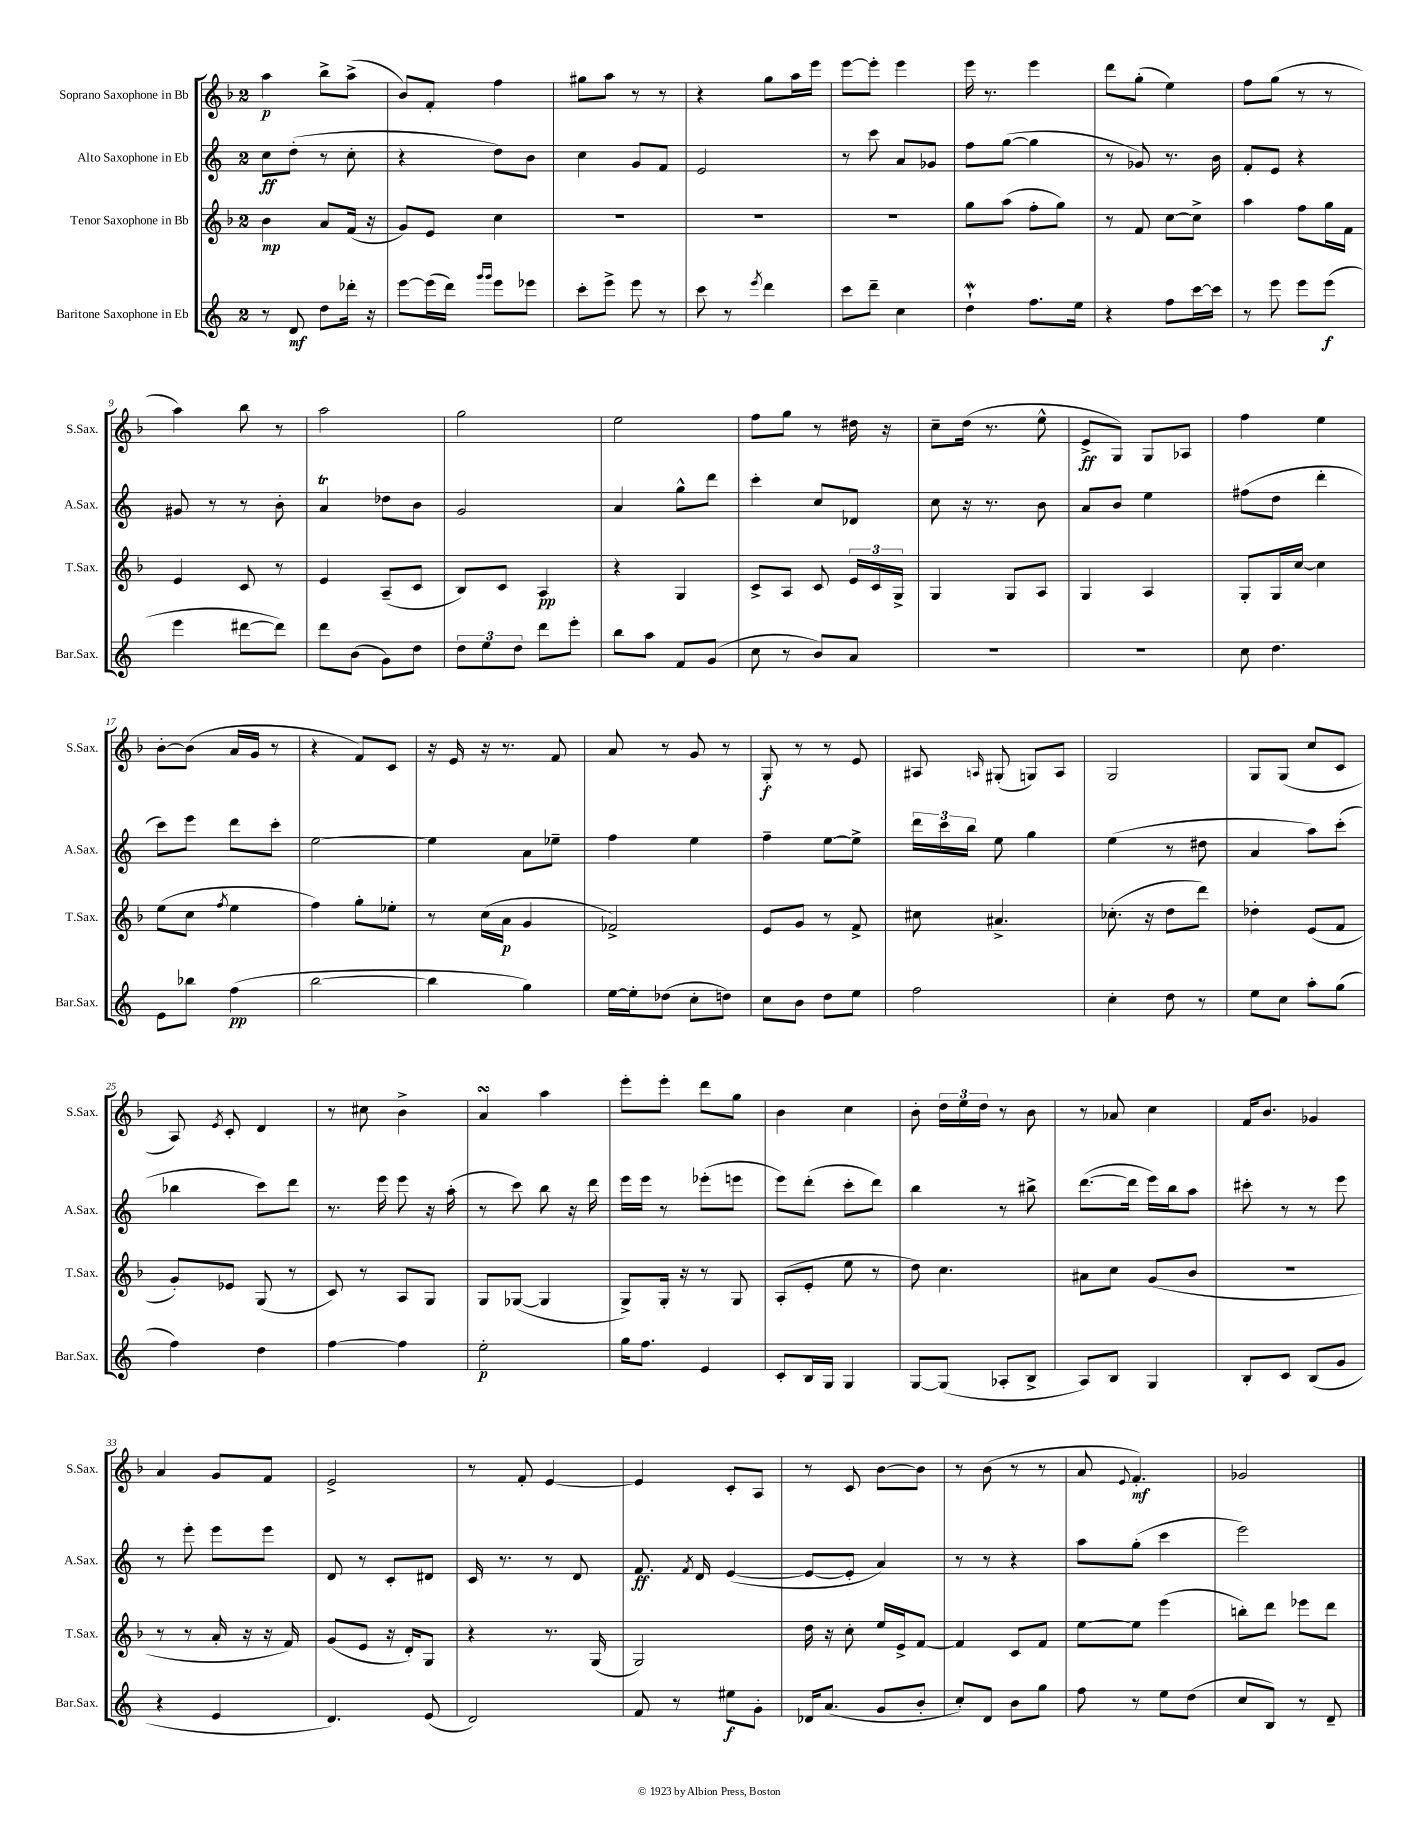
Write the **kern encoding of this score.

**kern	**dynam	**kern	**dynam	**kern	**dynam	**kern	**dynam
*part4	*part4	*part3	*part3	*part2	*part2	*part1	*part1
*staff4	*staff4	*staff3	*staff3	*staff2	*staff2	*staff1	*staff1
*I"Baritone Saxophone in Eb	*	*I"Tenor Saxophone in Bb	*	*I"Alto Saxophone in Eb	*	*I"Soprano Saxophone in Bb	*
*I'Bar.Sax.	*	*I'T.Sax.	*	*I'A.Sax.	*	*I'S.Sax.	*
*clefG2	*	*clefG2	*	*clefG2	*	*clefG2	*
*k[]	*	*k[b-]	*	*k[]	*	*k[b-]	*
*M2/4	*	*M2/4	*	*M2/4	*	*M2/4	*
=1	=1	=1	=1	=1	=1	=1	=1
8r	.	4b-\	mp	8cc\L	ff	4aa\	p
8d/	mf	.	.	(8dd'\J	.	.	.
8dd\L	.	8a/L	.	8r	.	8bb-^\L	.
16ddd-X'\Jk	.	(16f/Jk	.	8cc'\	.	(8aa^\J	.
16r	.	16r	.	.	.	.	.
=2	=2	=2	=2	=2	=2	=2	=2
[8eee\L	.	8g/L)	.	4r	.	8b-/L)	.
(16eee\L]	.	8e/J	.	.	.	8f'/J	.
16ddd\JJ)	.	.	.	.	.	.	.
16qqggg/LL	.	.	.	.	.	.	.
16qqggg/JJ	.	.	.	.	.	.	.
8eee\L	.	4cc\	.	8dd\L)	.	4ff\	.
8eee-X\J	.	.	.	8b\J	.	.	.
=3	=3	=3	=3	=3	=3	=3	=3
8ccc'\L	.	2r	.	4cc\	.	8gg#X\L	.
8eee^\J	.	.	.	.	.	8aa\J	.
8eee\	.	.	.	8g/L	.	8r	.
8r	.	.	.	8f/J	.	8r	.
=4	=4	=4	=4	=4	=4	=4	=4
8ccc\	.	2r	.	2e/	.	4r	.
8r	.	.	.	.	.	.	.
8qeee/	.	.	.	.	.	.	.
4ddd\	.	.	.	.	.	8gg\L	.
.	.	.	.	.	.	16aa\L	.
.	.	.	.	.	.	16eee\JJ	.
=5	=5	=5	=5	=5	=5	=5	=5
8ccc\L	.	2r	.	8r	.	[8eee\L	.
8ddd~\J	.	.	.	8ccc\	.	8eee'\J]	.
4cc\	.	.	.	8a/L	.	4eee\	.
.	.	.	.	8g-X/J	.	.	.
=6	=6	=6	=6	=6	=6	=6	=6
4ddW`\	.	8gg\L	.	8ff\L	.	16eee\	.
.	.	.	.	.	.	8.r	.
.	.	(8aa\J	.	([8gg\J	.	.	.
8.ff\L	.	8ff'\L	.	4gg\]	.	4eee\	.
.	.	8gg\J)	.	.	.	.	.
16ee\Jk	.	.	.	.	.	.	.
=7	=7	=7	=7	=7	=7	=7	=7
4r	.	8r	.	8r	.	8ddd\L	.
.	.	8f/	.	8g-X/)	.	(8gg'\J	.
8ff\L	.	[8cc\L	.	8.r	.	4ee\)	.
[16ccc\L	.	8cc^\J]	.	.	.	.	.
16ccc\JJ]	.	.	.	16b\	.	.	.
=8	=8	=8	=8	=8	=8	=8	=8
8r	.	4aa\	.	8f'/L	.	8ff\L	.
8eee\	.	.	.	8e/J	.	(8gg\J	.
8eee\L	.	8ff\L	.	4r	.	8r	.
(8eee\J	f	16gg\L	.	.	.	8r	.
.	.	16f\JJ	.	.	.	.	.
!!LO:LB:g=z
=9	=9	=9	=9	=9	=9	=9	=9
4eee\	.	4e/	.	8g#X/	.	4aa\)	.
.	.	.	.	8r	.	.	.
[8ddd#X\L	.	8c/	.	8r	.	8bb-\	.
8ddd#\J])	.	8r	.	8b'\	.	8r	.
=10	=10	=10	=10	=10	=10	=10	=10
8ddd\L	.	4e/	.	4aT/	.	2aa\	.
(8b\J	.	.	.	.	.	.	.
8g\L)	.	(8A~/L	.	8dd-X\L	.	.	.
8dd\J	.	8c/J	.	8b\J	.	.	.
=11	=11	=11	=11	=11	=11	=11	=11
12dd\L	.	8B-/L)	.	2g/	.	2gg\	.
12ee\	.	.	.	.	.	.	.
.	.	8c/J	.	.	.	.	.
12dd\J	.	.	.	.	.	.	.
8ddd\L	.	4A/	pp	.	.	.	.
8eee'\J	.	.	.	.	.	.	.
=12	=12	=12	=12	=12	=12	=12	=12
8bb\L	.	4r	.	4a/	.	2ee\	.
8aa\J	.	.	.	.	.	.	.
8f/L	.	4G/	.	8gg^^\L	.	.	.
(8g/J	.	.	.	8ddd\J	.	.	.
=13	=13	=13	=13	=13	=13	=13	=13
8cc\	.	8c^/L	.	4ccc'\	.	8ff\L	.
8r	.	8A/J	.	.	.	8gg\J	.
8b/L)	.	8c/	.	8cc/L	.	8r	.
8a/J	.	24e/LL	.	8d-X/J	.	16dd#X\	.
.	.	24c/	.	.	.	.	.
.	.	.	.	.	.	16r	.
.	.	24G^/JJ	.	.	.	.	.
=14	=14	=14	=14	=14	=14	=14	=14
2r	.	4G/	.	8cc\	.	8cc~\L	.
.	.	.	.	16r	.	(16dd\Jk	.
.	.	.	.	8.r	.	8.r	.
.	.	8G/L	.	.	.	.	.
.	.	8A/J	.	8b\	.	8ee^^\	.
=15	=15	=15	=15	=15	=15	=15	=15
2r	.	4G/	.	8a/L	.	8e^/L	ff
.	.	.	.	8b/J	.	8G/J)	.
.	.	4A/	.	4ee\	.	8G/L	.
.	.	.	.	.	.	8A-X/J	.
=16	=16	=16	=16	=16	=16	=16	=16
8cc\	.	8G'/L	.	(8ff#X\L	.	4ff\	.
4.dd\	.	16G/L	.	8dd\J	.	.	.
.	.	[16cc/JJ	.	.	.	.	.
.	.	4cc\]	.	4ddd'\	.	4ee\	.
!!LO:LB:g=z
=17	=17	=17	=17	=17	=17	=17	=17
8e\L	.	(8ee\L	.	8ccc\L)	.	[8b-'\L	.
8bb-X\J	.	8cc\J	.	8eee\J	.	(8b-\J]	.
.	.	8qff/	.	.	.	.	.
(4ff\	pp	4ee\	.	8ddd\L	.	16a/LL	.
.	.	.	.	.	.	16g/JJ	.
.	.	.	.	8ccc'\J	.	8r	.
=18	=18	=18	=18	=18	=18	=18	=18
[2bb\	.	4ff\)	.	[2ee\	.	4r	.
.	.	8gg'\L	.	.	.	8f/L)	.
.	.	8ee-X'\J	.	.	.	8c/J	.
=19	=19	=19	=19	=19	=19	=19	=19
4bb\]	.	8r	.	4ee\]	.	16r	.
.	.	.	.	.	.	16e/	.
.	.	(16cc\LL	.	.	.	16r	.
.	.	16a\JJ	p	.	.	8.r	.
4gg\)	.	4g/	.	8a\L	.	.	.
.	.	.	.	8ee-X~\J	.	8f/	.
=20	=20	=20	=20	=20	=20	=20	=20
[16ee\LL	.	2f-X^/)	.	4ff\	.	8a/	.
16ee'\J]	.	.	.	.	.	.	.
(8dd-X\J	.	.	.	.	.	8r	.
8cc'\L	.	.	.	4ee\	.	8g/	.
8ddn\J)	.	.	.	.	.	8r	.
=21	=21	=21	=21	=21	=21	=21	=21
8cc\L	.	8e/L	.	4ff~\	.	8G'/	f
8b\J	.	8g/J	.	.	.	8r	.
8dd\L	.	8r	.	[8ee\L	.	8r	.
8ee\J	.	8f^/	.	8ee^\J]	.	8e/	.
=22	=22	=22	=22	=22	=22	=22	=22
2ff\	.	8cc#X\	.	24ddd\LL	.	8A#X/	.
.	.	.	.	24ccc\	.	.	.
.	.	.	.	24bb\JJ	.	.	.
.	.	.	.	.	.	16qqAn/	.
.	.	4.a#X^/	.	8ee\	.	(8G#X'/	.
.	.	.	.	4gg\	.	8Gn/L)	.
.	.	.	.	.	.	8A/J	.
=23	=23	=23	=23	=23	=23	=23	=23
4cc'\	.	(8.cc-X'\	.	(4ee\	.	2G/	.
.	.	16r	.	.	.	.	.
8dd\	.	8dd\L	.	8r	.	.	.
8r	.	8ddd\J)	.	8dd#X\	.	.	.
=24	=24	=24	=24	=24	=24	=24	=24
8ee\L	.	4dd-X'\	.	4a/	.	8G/L	.
8cc\J	.	.	.	.	.	(8G/J	.
8aa'\L	.	(8e/L	.	8aa\L)	.	8cc/L	.
(8gg\J	.	8f/J	.	(8ccc'\J	.	8c/J	.
!!LO:LB:g=z
=25	=25	=25	=25	=25	=25	=25	=25
4ff\)	.	8g'/L)	.	4bb-X\	.	8A/)	.
.	.	.	.	.	.	8qe/	.
.	.	8e-X/J	.	.	.	8c'/	.
4dd\	.	(8G/	.	8ccc\L)	.	4d/	.
.	.	8r	.	8ddd\J	.	.	.
=26	=26	=26	=26	=26	=26	=26	=26
[4ff\	.	8c/)	.	8.r	.	8r	.
.	.	8r	.	.	.	8cc#X\	.
.	.	.	.	16eee\	.	.	.
4ff\]	.	8A/L	.	8eee\	.	4b-^\	.
.	.	8G/J	.	16r	.	.	.
.	.	.	.	(16aa'\	.	.	.
=27	=27	=27	=27	=27	=27	=27	=27
2ee'\	p	8G/L	.	8r	.	4asSsS/	.
.	.	([8G-X/J	.	8ccc\)	.	.	.
.	.	4G-/]	.	8bb\	.	4aa\	.
.	.	.	.	16r	.	.	.
.	.	.	.	16ddd\	.	.	.
=28	=28	=28	=28	=28	=28	=28	=28
16gg\KL	.	8G^/L)	.	16eee\LL	.	8eee'\L	.
8.ff\J	.	.	.	16eee\JJ	.	.	.
.	.	16G'/Jk	.	8r	.	8eee'\J	.
.	.	16r	.	.	.	.	.
4e/	.	8r	.	(8eee-X'\L	.	8ddd\L	.
.	.	8G/	.	8eeen\J	.	8gg\J	.
=29	=29	=29	=29	=29	=29	=29	=29
8c'/L	.	(8A'/L	.	8eee\L)	.	4b-\	.
16B/L	.	8e'/J	.	(8ddd'\J	.	.	.
16G/JJ	.	.	.	.	.	.	.
4G/	.	8ee\	.	8ccc'\L	.	4cc\	.
.	.	8r	.	8ddd\J)	.	.	.
=30	=30	=30	=30	=30	=30	=30	=30
[8G/L	.	8dd\)	.	4bb\	.	8b-'\	.
(8G/J]	.	4.cc\	.	.	.	24dd\LL	.
.	.	.	.	.	.	24ee\	.
.	.	.	.	.	.	24dd\JJ	.
8A-X'/L	.	.	.	8r	.	8r	.
8B^/J	.	.	.	8bb#X^\	.	8b-\	.
=31	=31	=31	=31	=31	=31	=31	=31
8A/L)	.	8a#X\L	.	([8.ddd\L	.	8r	.
8B/J	.	8cc\J	.	.	.	8a-X/	.
.	.	.	.	16ddd\Jk]	.	.	.
4G/	.	(8g/L	.	16eee\LL)	.	4cc\	.
.	.	.	.	16bb\J	.	.	.
.	.	8b-/J	.	8aa\J	.	.	.
=32	=32	=32	=32	=32	=32	=32	=32
8B'/L	.	2r	.	8ccc#X'\	.	16f/KL	.
.	.	.	.	.	.	8.b-/J	.
8c/J	.	.	.	8r	.	.	.
(8B/L	.	.	.	8r	.	4g-X/	.
8g/J	.	.	.	8eee\	.	.	.
!!LO:LB:g=z
=33	=33	=33	=33	=33	=33	=33	=33
4r	.	8r	.	8r	.	4a/	.
.	.	8r	.	8eee'\	.	.	.
4e/	.	16a'/	.	8eee\L	.	8g/L	.
.	.	16r	.	.	.	.	.
.	.	16r	.	8eee\J	.	8f/J	.
.	.	16f/)	.	.	.	.	.
=34	=34	=34	=34	=34	=34	=34	=34
4.d/)	.	(8g/L	.	8d/	.	2e^/	.
.	.	8e/J	.	8r	.	.	.
.	.	16r	.	8c'/L	.	.	.
.	.	16d'/KL)	.	.	.	.	.
(8e/	.	8G/J	.	8d#X/J	.	.	.
=35	=35	=35	=35	=35	=35	=35	=35
2d/)	.	4r	.	16c/	.	8r	.
.	.	.	.	8.r	.	.	.
.	.	.	.	.	.	8f'/	.
.	.	8.r	.	8r	.	[4e/	.
.	.	.	.	8d/	.	.	.
.	.	(16G/	.	.	.	.	.
=36	=36	=36	=36	=36	=36	=36	=36
8f/	.	2G/)	.	8.f/	ff	4e/]	.
8r	.	.	.	.	.	.	.
.	.	.	.	8qf/	.	.	.
.	.	.	.	16d/	.	.	.
8ee#X\L	f	.	.	([4e/	.	8c'/L	.
8g'\J	.	.	.	.	.	8A/J	.
=37	=37	=37	=37	=37	=37	=37	=37
16d-X/KL	.	16dd\	.	8e/L_	.	8r	.
(8.a/J	.	16r	.	.	.	.	.
.	.	8cc'\	.	8e'/J]	.	8c/	.
8g/L	.	16ee/LL	.	4a/)	.	[8b-\L	.
.	.	16e^/J	.	.	.	.	.
8b'/J	.	[8f/J	.	.	.	8b-\J]	.
=38	=38	=38	=38	=38	=38	=38	=38
8cc'/L)	.	4f/]	.	8r	.	8r	.
8d/J	.	.	.	8r	.	(8b-\	.
8b\L	.	8c/L	.	4r	.	8r	.
8gg\J	.	8f/J	.	.	.	8r	.
=39	=39	=39	=39	=39	=39	=39	=39
8ff\	.	[8ee\L	.	8aa\L	.	8a/	.
.	.	.	.	.	.	8qqe/	.
8r	.	8ee\J]	.	(8gg'\J	.	4.f'/)	mf
8ee\L	.	(4eee\	.	4ccc\	.	.	.
(8dd\J	.	.	.	.	.	.	.
=40	=40	=40	=40	=40	=40	=40	=40
8cc/L	.	8bbn'\L)	.	2eee\)	.	2g-X/	.
8B/J)	.	8ddd\J	.	.	.	.	.
8r	.	8eee-X\L	.	.	.	.	.
8d~/	.	8ddd\J	.	.	.	.	.
==	==	==	==	==	==	==	==
*-	*-	*-	*-	*-	*-	*-	*-
